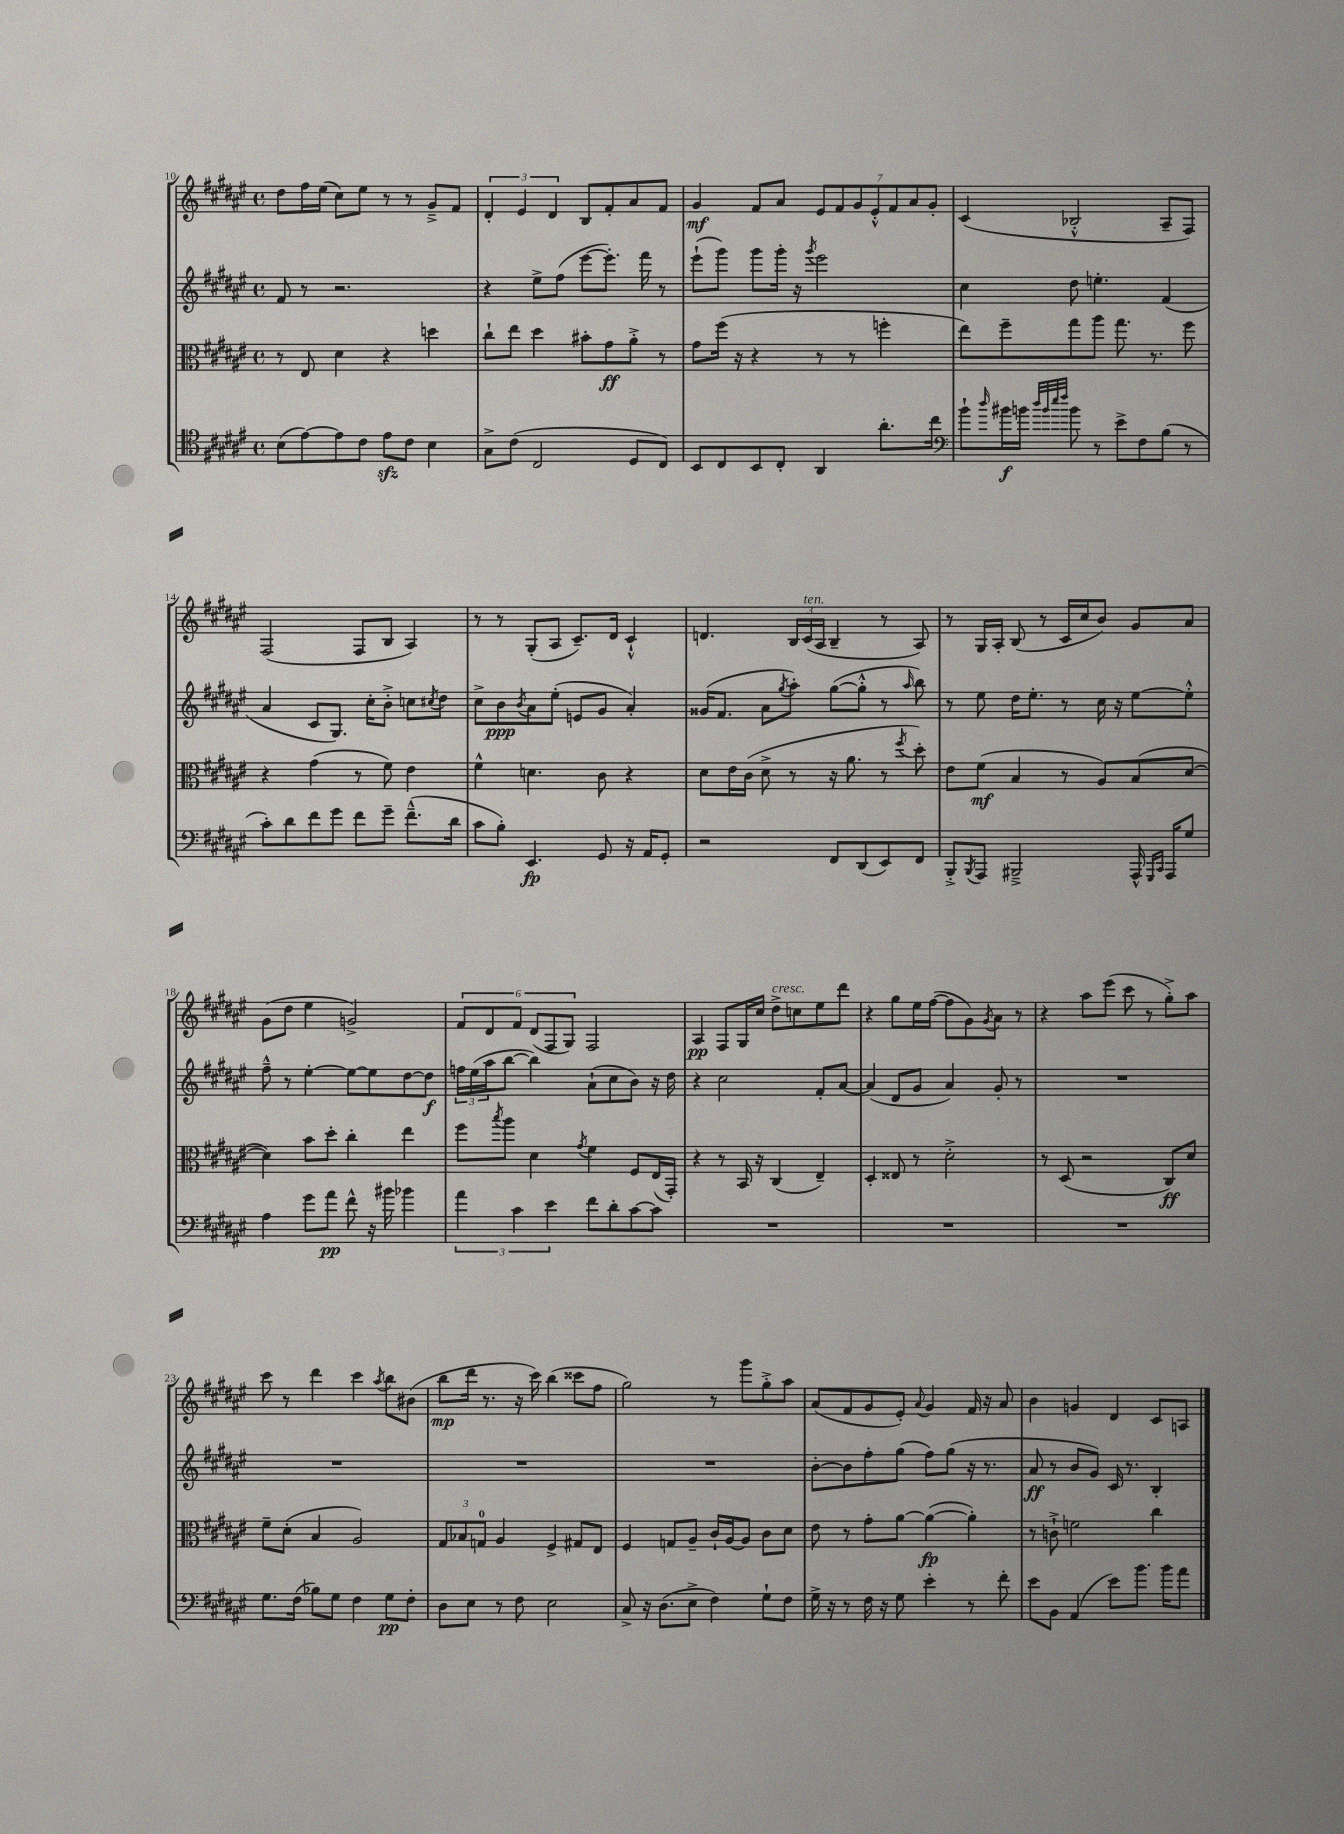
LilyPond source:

<<
\new StaffGroup <<
\new Staff = "s0" {
    \clef treble \key fis \major \defaultTimeSignature \time 4/4
    dis''8 fis''16 eis''16( cis''8) eis''8 r8 r8 gis'8---> fis'8 |
    \tuplet 3/2 { dis'4-. eis'4 dis'4 } b8 fis'8-. ais'8 fis'8 |
    gis'4\mf fis'8 ais'8 \tuplet 7/4 { eis'8 fis'8 gis'8 eis'8-.-^ fis'8 ais'8 gis'8-. } |
    cis'4( bes2-.-^ ais8-- fis8) |
    fis2( fis8 b8 ais4) |
    r8 r8 gis8-.( ais8 cis'8.--) dis'16 cis'4-!-^ |
    d'4. \tuplet 3/2 { b16 cis'16^\markup { \italic "ten." }( ais16 } b4-- r8 ais8) |
    r8 gis16 ais16-. b8( r8 cis'16 cis''16 b'8) gis'8 ais'8 |
    gis'8( dis''8 eis''4 g'2->) |
    \tuplet 6/4 { fis'8 dis'8 fis'8 dis'8( fis8 gis8) } fis2 |
    ais4\pp fis8 gis16 cis''16 dis''8->^\markup { \italic "cresc." } c''8 eis''8 dis'''8 |
    r4 gis''8 eis''16 fis''16~( fis''8 gis'8) \acciaccatura { gis'8 } ais'8 r8 |
    r4 ais''8 eis'''8( cis'''8 r8 gis''8-.->) ais''8 |
    cis'''8 r8 dis'''4 cis'''4 \acciaccatura { ais''8 } b''8 bis'8( |
    b''8\mp dis'''16 r8. r16 cis'''16) b''4( cisis'''8 fis''8 |
    gis''2) r8 gis'''8 gis''8-.-> ais''8 |
    ais'8( fis'8 gis'8 eis'8-.) \appoggiatura { ais'8 } gis'4 fis'16 r16 ais'8 |
    b'4 g'4 dis'4 cis'8 a8 \bar "|." |
}
\new Staff = "s1" {
    \clef treble \key fis \major \defaultTimeSignature \time 4/4
    fis'8 r8 r2. |
    r4 eis''8-> fis''8( eis'''8~ eis'''8.-.) fis'''16 r8 |
    eis'''8-!( gis'''8) gis'''8 gis'''16-. r16 \acciaccatura { gis'''8 } eis'''2 |
    cis''4 dis''8 e''4.-. fis'4( |
    ais'4 cis'8 gis8.) cis''16-. b'8-.-> c''8 \acciaccatura { cis''8 } dis''8 |
    cis''8-> b'8\ppp \acciaccatura { b'8 } ais'8 eis''8-.( e'8 gis'8 ais'4-.) |
    gisis'16( fis'8. ais'8 \acciaccatura { gis''8 } ais''8-.) gis''8~( gis''8-.-^ r8 \grace { ais''16 } b''8) |
    r8 eis''8 dis''16 eis''8.-. r8 cis''16 r16 eis''8~ eis''8-.-^ |
    fis''8---^ r8 eis''4~-. eis''8~ eis''8 dis''8~ dis''8\f |
    \tuplet 3/2 { f''16 eis''16( ais''16 } b''8~ b''4) ais'8-!( cis''8 b'8) r16 dis''16 |
    r4 cis''2 fis'8-. ais'8~ |
    ais'4( dis'8 gis'8 ais'4) gis'8-. r8 |
    R1 |
    R1 |
    R1 |
    R1 |
    b'8~-. b'8 fis''8-. gis''8( fis''8) gis''8( r16 r8. |
    ais'8\ff r8 b'8 gis'8) cis'16 r8. b4-. \bar "|." |
}
\new Staff = "s2" {
    \clef alto \key fis \major \defaultTimeSignature \time 4/4
    r8 eis8 dis'4 r4 d''4 |
    cis''8-! eis''8 dis''4 bis'8-. gis'8\ff ais'8-.-> r8 |
    gis'8 fis''16( r16 r4 r8 r8 f''4-. |
    eis''8) fis''8-- gis''8 ais''8 gis''8. r8. fis''8 |
    r4 gis'4( r8 fis'8) eis'4 |
    fis'4-^ d'4. cis'8 r4 |
    dis'8 eis'16 cis'16( dis'8-> r8 r16 ais'8. r8 \acciaccatura { fis''8 } dis''8-.) |
    eis'8 fis'8\mf( b4 r8 ais8) b8( dis'8~ |
    dis'4) b'8 dis''8-. cis''4-. eis''4 |
    fis''8 \acciaccatura { b''8 } ais''8 dis'4 \acciaccatura { gis'8 } fis'4 fis8 eis16( gis,16-.) |
    r4 r8 b,16 r16 cis4( eis4--) |
    dis4-. eisis8 r8 dis'2-.-> |
    r8 dis8( r2 cis8\ff) dis'8 |
    fis'8-- dis'8-.( b4 ais2) |
    \tuplet 3/2 { gis8 bes8 g8-0 } ais4 fis4-> gis8 eis8 |
    fis4 g8 ais8-- cis'16-! ais16~ ais8 cis'8 dis'8 |
    eis'8 r8 gis'8-. ais'8~ ais'4~\fp( ais'4-.) |
    r8 c'8-!-> f'2 cis''4 \bar "|." |
}
\new Staff = "s3" {
    \clef tenor \key fis \major \defaultTimeSignature \time 4/4
    b8( eis'8~) eis'8 cis'8 eis'8\sfz cis'8 b4 |
    gis8-> cis'8( cis2 dis8 cis8) |
    b,8 cis8 b,8 cis8-. ais,4 ais'8.-. cis''16 |
    \clef bass b'8-! \grace { dis''16 } bis'16\f b'16 \grace { dis''32 b'32 eis''32 fis''32 } b'8 r8 eis'8-> fis8 b8( r8 |
    cis'8-.) dis'8 fis'8 gis'8 fis'8 gis'8-- fis'8.---^( dis'16 |
    cis'8 b8-.) eis,4.\fp gis,8 r16 ais,16 gis,8-. |
    r2 fis,8 dis,8( eis,8) fis,8 |
    b,,8-.-> \acciaccatura { b,,8 } ais,,8 bis,,2---> ais,,16-^ \grace { gis,,16 cis,16 } ais,,16 gis8 |
    ais4 gis'8 ais'8\pp fis'8-^ r16 bis'16 bes'4 |
    \tuplet 3/2 { ais'4 cis'4 eis'4 } fis'8 dis'8-. cis'8~ cis'8 |
    R1 |
    R1 |
    R1 |
    gis8. fis16( bes8) gis8 fis4 gis8\pp fis8-. |
    dis8 eis8 r8 fis8 eis2 |
    cis8-> r16 dis8.( eis8-> fis4) gis8-! fis8 |
    gis16-> r16 r8 fis16 r16 gis8 eis'4-. r8 fis'8-. |
    eis'8 b,8 ais,4( eis'8) b'8. b'16 ais'8 \bar "|." |
}
>>
>>
\layout { \context { \Score currentBarNumber = #10 } }
